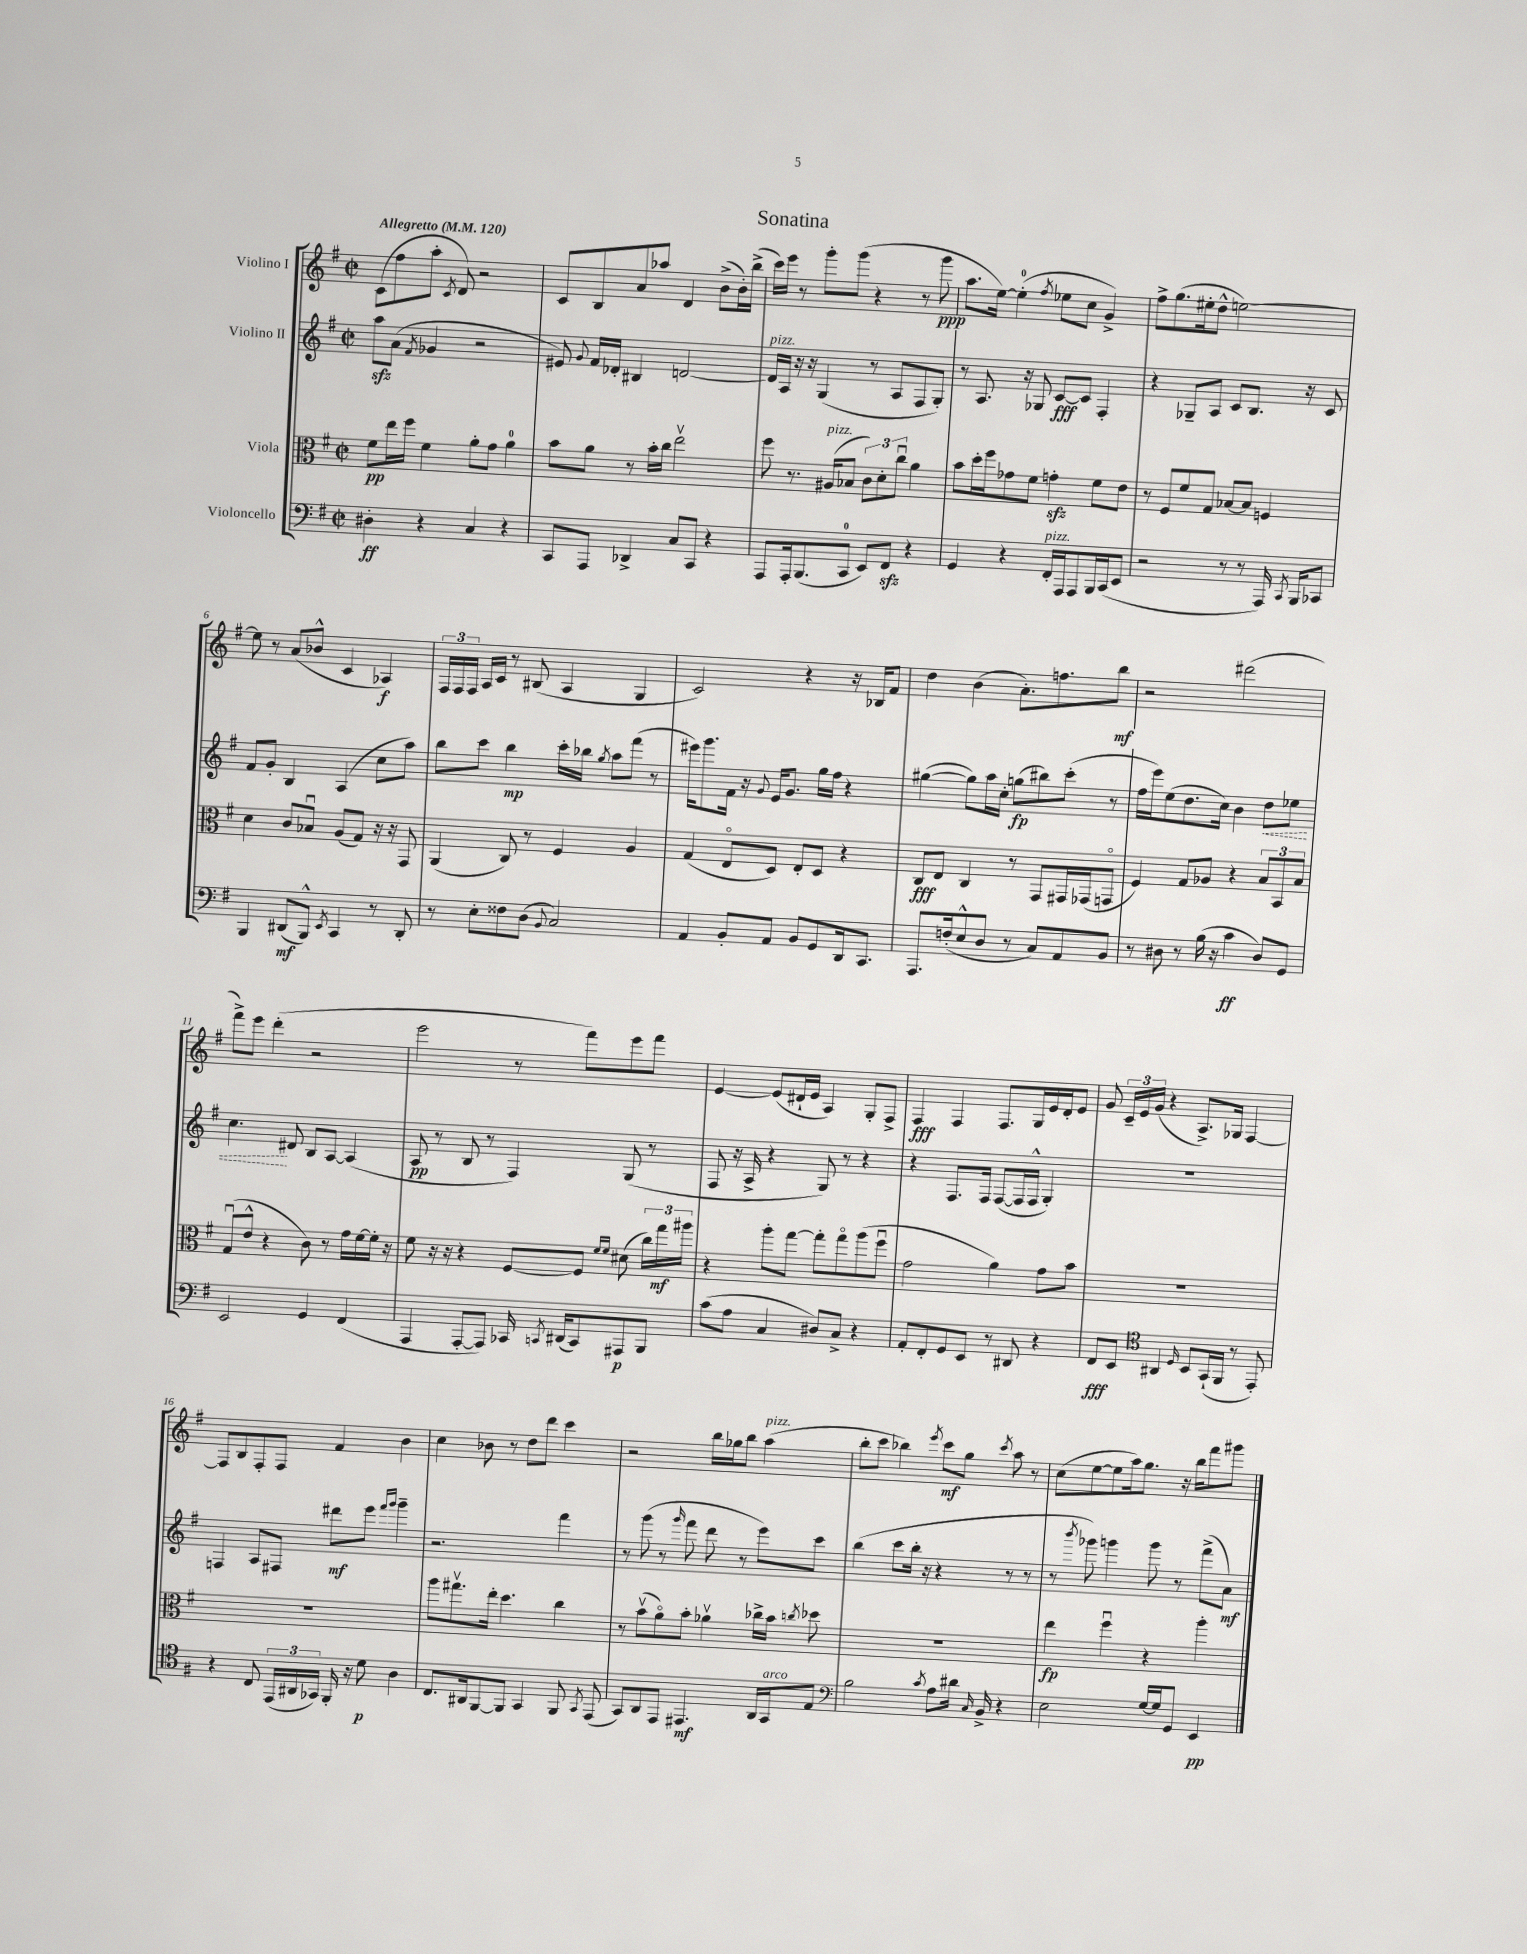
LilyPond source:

\header { title = "Sonatina" }
<<
\new StaffGroup <<
\new Staff = "s0" \with { instrumentName = "Violino I" } {
    \clef treble \key g \major \defaultTimeSignature \time 2/2 \tempo "Allegretto" 4 = 120
    \autoBeamOff c'8[( fis''8 a''8]-. \acciaccatura { c'8 } d'8) r2 |
    c'8[ b8 a'8 aes''8] d'4 b'8[->( b'16-.) b''16]->( |
    c'''16[) e'''16] r8 g'''8[-. g'''8]( r4 r8 g'''8\ppp |
    a''8.[ e''16]~) e''4-0-.( \acciaccatura { fis''8 } ees''8[ c''8] g'4->) |
    fis''8[-> g''8.( eis''16-. d''8]-^ e''2~) |
    e''8 r8 a'8[( bes'8]-^ c'4 aes4\f) |
    \tuplet 3/2 { fis16[ fis16 fis16] } a16[ c'16] r8 bis8( a4 g4 |
    c'2) r4 r16 bes16[ fis'8] |
    d''4 b'4( a'8.[-.) f''8. b''8]\mf |
    r2 dis'''2( |
    fis'''8[->) e'''8] d'''4-.( r2 |
    e'''2 r8 fis'''8[) e'''8 fis'''8] |
    e'4~ e'8[( dis'16-! e'16] a4) g8[-. fis8]-> |
    fis4\fff fis4 fis8.[ g16 e'16 d'16-. e'8] |
    g'8 \tuplet 3/2 { c'16[-- e'16 g'16]( } r4 a8.[->) ges16] fis4~ |
    fis8[ b8 fis8-. fis8] fis'4 b'4 |
    c''4 bes'8 r8 d''8[ d'''8] c'''4 |
    r2 b''16[ ges''16 b''8] a''4^\markup { \italic "pizz." }( |
    b''8[-. c'''8] bes''4) \acciaccatura { e'''8 } c'''8[\mf g''8] \acciaccatura { c'''8 } a''8 r8 |
    c''8[( e''8~ e''8 a''16) g''8.] r16 b''16[ fis'''8 gis'''8] \bar "|." |
}
\new Staff = "s1" \with { instrumentName = "Violino II" } {
    \clef treble \key g \major \defaultTimeSignature \time 2/2
    \autoBeamOff a''8[\sfz a'8]( \acciaccatura { fis'8 } ges'4 r2 |
    eis'8) \appoggiatura { g'8 } fis'16[ des'16]-. bis4 d'2~ |
    d'16[^\markup { \italic "pizz." } a16] r16 r16 g4( r8 a8[ fis8 g8]-.) |
    r8 a8. r16 ges8 c'8[~\fff c'8] fis4-. |
    r4 ges8[-- a8] c'8[ b8.] r16 c'8 |
    fis'8[ g'8]-. b4 a4( c''8[ a''8]) |
    b''8[ c'''8] b''4\mp c'''16[-. bes''16] \acciaccatura { g''8 } a''8[ fis'''8]( r8 |
    eis'''16[) g'''8. fis'16] r16 \appoggiatura { g'8 } e'16[ g'8.] g''16[ fis''16] r4 |
    gis''4~( gis''8[) a''16 c''16]-. g''8[\fp( bis''8) c'''8]-.( r8 |
    fis''16[ e'''16) e''8( d''8. c''16]) b'4 \once \override Hairpin.style = #'dashed-line d''8[\< ees''8] |
    c''4.\! dis'8 b8[ a8]~ a4( |
    a8\pp r8 b8 r8 fis4) g8( r8 |
    fis8 r16 a16-> r4 g8) r8 r4 |
    r4 fis8.[ fis16] fis8[~( fis16 fis16]-^ g4-.) |
    R1 |
    f4 a8[ fis8] dis'''8[\mf e'''8] \grace { fis'''16[ g'''16] } g'''4-- |
    r2. fis'''4 |
    r8 g'''8( r8 \grace { g'''16 } fis'''8 d'''8 r8 e'''8[) c'''8] |
    b''4( c'''8[ b''16]-. r16 r4 r8 r8 |
    r8 \acciaccatura { b'''8 } ges'''8) g'''4 g'''8 r8 fis'''8[->( a'8]\mf) \bar "|." |
}
\new Staff = "s2" \with { instrumentName = "Viola" } {
    \clef alto \key g \major \defaultTimeSignature \time 2/2
    \autoBeamOff fis'8[\pp e''16 fis''16] fis'4 a'8[-. g'8] a'4-0 |
    b'8[ a'8] r8 b'16[-. c''16] e''2\upbow |
    fis''8 r8. ais16[^\markup { \italic "pizz." }( bes8] \tuplet 3/2 { c'8[) d'8-. c''8]\downbow } a'4 |
    b'8[ d''16-. fis''16 ges'8 fis'8] g'4-.\sfz fis'8[ e'8] |
    r8 fis8[ fis'8 g8] bes8[~ bes8] f4 |
    d'4 c'8[ bes8]\downbow a8[( g8]) r16 r16 g,8 |
    a,4( c8) r8 fis4 a4 |
    g4( e8[\flageolet d8]) e8[-. d8] r4 |
    c8[\fff e8] c4 r8 g,8[ gis,16 ges,16( g,8]\flageolet |
    fis4) g8[ aes8] r4 \tuplet 3/2 { b8[ b,8 b8] } |
    g8[\downbow( e'8]-^ r4 c'8) r8 g'16[ fis'16~ fis'16]-. r16 |
    fis'8 r16 r16 r4 fis8[~ fis8] \grace { fis'16[ fis'16] } dis'8( \tuplet 3/2 { c''16[) g''16\mf ais''16] } |
    r4 a''8[-. g''8]~ g''8[-. g''8\flageolet a''8( fis''8]\downbow |
    g'2 a'4) g'8[ b'8] |
    R1 |
    R1 |
    a''8[ gis''8.\upbow e''16]-. d''4. c''4 |
    r8 b'8[\upbow( a'8\flageolet) b'8]-. aes'4\upbow ces''16[-> b'16] \acciaccatura { c''8 } des''8 |
    R1 |
    e''4\fp fis''4\downbow r4 a''4-. \bar "|." |
}
\new Staff = "s3" \with { instrumentName = "Violoncello" } {
    \clef bass \key g \major \defaultTimeSignature \time 2/2
    \autoBeamOff dis4-.\ff r4 c4 r4 |
    c,8[ a,,8] des,4-> c8[ c,8] r4 |
    a,,8[ a,,16-. b,,8.( c,8]-0 e,8[) fis,8]\sfz r4 |
    g,4 r4 fis,16[-.^\markup { \italic "pizz." } a,,16 a,,8 b,,16 c,16( e,8] |
    r2 r8 r8 a,,16) \acciaccatura { c,8 } b,,16[ ces,8] |
    b,,4 dis,8[\mf( b,,8]-^) \acciaccatura { e,8 } c,4 r8 dis,8-. |
    r8 e8[-. fisis8 d8]( \appoggiatura { b,8 } c2) |
    a,4 b,8[-. a,8] b,8[ g,8 d,16 c,8.] |
    a,,8.[ f16-.( e8-^ d8] r8 c8[) a,8 b,8] |
    r8 dis8 r8 b16( r16 c'4\ff dis8[) g,8] |
    e,2 g,4 fis,4( |
    a,,4 a,,8[~-. a,,8]) ces,16 \acciaccatura { c,8 } dis,16[( c,8) ais,,8\p b,,8] |
    c'8[( a8] c4 dis8[) c8]-> r4 |
    a,8[-. fis,8-. g,8 e,8] r8 dis,8 r4 |
    fis,8[\fff e,8] \clef tenor ais,4 \grace { d16 } b,8[ g,16-!( fis,16] r8 e,8-.) |
    r4 c8 \tuplet 3/2 { e,16[( ais,16 ges,16]) } fis,16-. r16 d'8\p a4 |
    c8.[ ais,16 fis,8~ fis,8] g,4 fis,8 \acciaccatura { g,8 } e,8( |
    g,8[) a,8 e,8] eis,4.\mf a,16[ g,16^\markup { \italic "arco" } e8] |
    \clef bass b2 \acciaccatura { c'8 } a8[ dis'16] \grace { c16 } b,16-> r4 |
    e2 g16[~ g16 g,8] e,4\pp \bar "|." |
}
>>
>>
